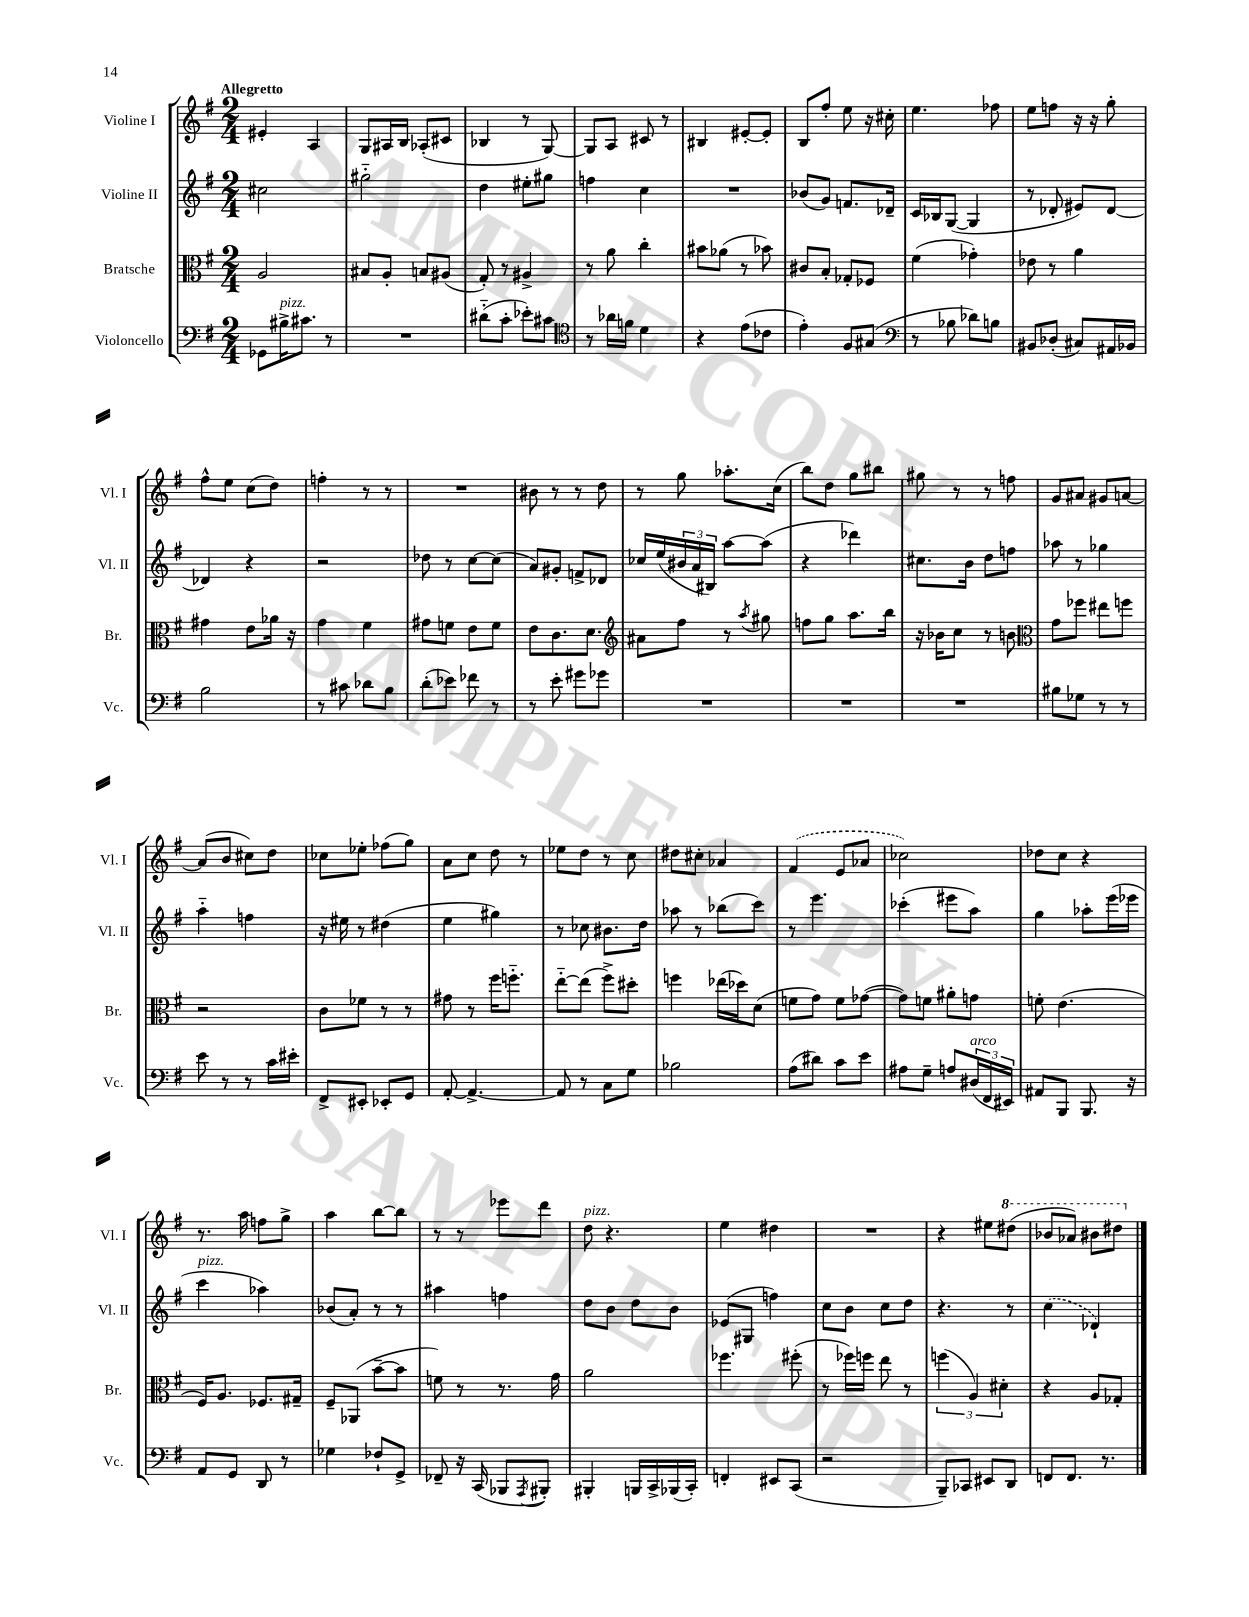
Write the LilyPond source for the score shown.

<<
\new StaffGroup <<
\new Staff = "s0" \with { instrumentName = "Violine I" shortInstrumentName = "Vl. I" } {
    \clef treble \key g \major \numericTimeSignature \time 2/4 \tempo "Allegretto"
    eis'4-. a4 |
    g8 ais16 b16 aes8-.( cis'8 |
    bes4 r8 g8~) |
    g8 a8 cis'8 r8 |
    bis4 eis'8~-. eis'8-. |
    b8 fis''8-. e''8 r16 cis''16-. |
    e''4. fes''8 |
    e''8 f''8 r16 r16 g''8-. |
    fis''8-^ e''8 c''8( d''8) |
    f''4-. r8 r8 |
    R2 |
    bis'8 r8 r8 d''8 |
    r8 g''8 aes''8.-. c''16( |
    b''8) d''8 g''8 bis''8 |
    gis''8 r8 r8 f''8 |
    g'8 ais'8 gis'8 a'8~ |
    a'8( b'8 cis''8) d''8 |
    ces''8 ees''8-. fes''8( g''8) |
    a'8 c''8 d''8 r8 |
    ees''8 d''8 r8 c''8 |
    dis''8 cis''8-. aes'4 |
    \once \slurDashed fis'4( e'8 aes'8 |
    ces''2) |
    des''8 c''8 r4 |
    r8. a''16 f''8 g''8-> |
    a''4 b''8~ b''8 |
    r8 r8 ees'''8 d'''8 |
    d''8^\markup { \italic "pizz." } r4. |
    e''4 dis''4 |
    R2 |
    r4 eis''8 \ottava #1 dis'''8( |
    bes''8 aes''8) bis''8 dis'''8 \ottava #0 \bar "|." |
}
\new Staff = "s1" \with { instrumentName = "Violine II" shortInstrumentName = "Vl. II" } {
    \clef treble \key g \major \numericTimeSignature \time 2/4
    cis''2 |
    gis''2-_ |
    d''4 eis''8-. gis''8 |
    f''4 c''4 |
    R2 |
    bes'8( g'8) f'8. des'16-- |
    c'16 bes16 g8~( g4 |
    r8 des'8-. eis'8) des'8~ |
    des'4 r4 |
    r2 |
    des''8 r8 c''8~ c''8( |
    a'8) gis'8-. f'8-> des'8 |
    ces''16 e''16( \tuplet 3/2 { bis'16 a'16 bis16) } a''8~ a''8( |
    r4 des'''4) |
    cis''8. b'16 d''8 f''8 |
    aes''8 r8 ges''4 |
    a''4-_ f''4 |
    r16 eis''16 r8 dis''4( |
    e''4 gis''4) |
    r8 ces''8 bis'8. d''16 |
    aes''8 r8 bes''8( c'''8) |
    r8 e'''4. |
    ces'''4-.( eis'''8 a''8) |
    g''4 aes''8-. e'''16( ees'''16 |
    c'''4^\markup { \italic "pizz." } aes''4) |
    bes'8( a'8-.) r8 r8 |
    ais''4 f''4 |
    d''8 b'8 d''8 b'8 |
    ees'8( gis8 f''4) |
    c''8 b'8 c''8 d''8 |
    r4. r8 |
    \once \slurDashed c''4( des'4-!) \bar "|." |
}
\new Staff = "s2" \with { instrumentName = "Bratsche" shortInstrumentName = "Br." } {
    \clef alto \key g \major \numericTimeSignature \time 2/4
    a2 |
    bis8 a8-. b8 ais8( |
    g8-.) r8 ais4-> |
    r8 a'8 c''4-. |
    bis'8 aes'8( r8 bes'8) |
    cis'8 b8-. ges8-. fes8 |
    fis'4( ges'4-.) |
    ees'8 r8 a'4 |
    gis'4 e'8 aes'16 r16 |
    g'4 fis'4 |
    gis'8 f'8 e'8 f'8 |
    e'8 c'8. d'8. |
    \clef treble ais'8 fis''8 r8 \acciaccatura { a''8 } gis''8 |
    f''8 g''8 a''8. b''16 |
    r16 bes'16 c''8 r8 b'8 |
    \clef alto g'8 fes''8 eis''8 f''8 |
    r2 |
    c'8 fes'8 r8 r8 |
    gis'8 r8 fis''16 f''8.-_ |
    e''8~-_ e''8( fis''8->) dis''8-. |
    f''4 ees''16( des''16) d'8( |
    f'8 g'8) f'8 ges'8~( |
    ges'8) f'8 ais'8-. g'8 |
    f'8-. e'4.( |
    fis16) a8. fes8. gis16-- |
    fis8-- aes,8( b'8~-- b'8 |
    f'8) r8 r8. g'16 |
    a'2 |
    fes''4. fis''8-.( |
    r8 fes''16) f''16 e''8 r8 |
    \tuplet 3/2 { f''4( a4) dis'4-. } |
    r4 a8 ges8-. \bar "|." |
}
\new Staff = "s3" \with { instrumentName = "Violoncello" shortInstrumentName = "Vc." } {
    \clef bass \key g \major \numericTimeSignature \time 2/4
    ges,8 bis16->^\markup { \italic "pizz." } cis'8. r8 |
    R2 |
    dis'8-_( c'8-. ees'8-.) cis'8 |
    \clef tenor r8 aes'16 f'16 d'4 |
    r4 e'8( ces'8 |
    e'4-.) fis8 gis8( |
    \clef bass r8 bes8 des'8) b8 |
    bis,8 des8-.( cis8) ais,16 bes,16 |
    b2 |
    r8 cis'8 des'8 b8 |
    d'8-.( ees'8) fes'8 r8 |
    r8 e'8-. gis'8 ges'8 |
    R2 |
    R2 |
    R2 |
    bis8 ges8 r8 r8 |
    e'8 r8 r8 c'16 eis'16-. |
    fis,8-> eis,8-. ees,8-. g,8 |
    a,8~-. a,4.~-> |
    a,8 r8 c8 g8 |
    bes2 |
    a8( dis'8) c'8 e'8 |
    ais8 g8-- a8 \tuplet 3/2 { dis16^\markup { \italic "arco" }( fis,16 eis,16) } |
    ais,8 b,,8 b,,8. r16 |
    a,8 g,8 d,8 r8 |
    ges4 fes8-! g,8-> |
    fes,8-- r16 c,16( bes,,8 \acciaccatura { a,,8 } bis,,8-.) |
    bis,,4-. b,,16 c,16-> bes,,16( c,16-.) |
    f,4-. eis,8 c,8( |
    r2 |
    b,,8--) ces,8 eis,8 d,8 |
    f,8 f,8. r8. \bar "|." |
}
>>
>>
\layout { \context { \Score \remove "Bar_number_engraver" } }
